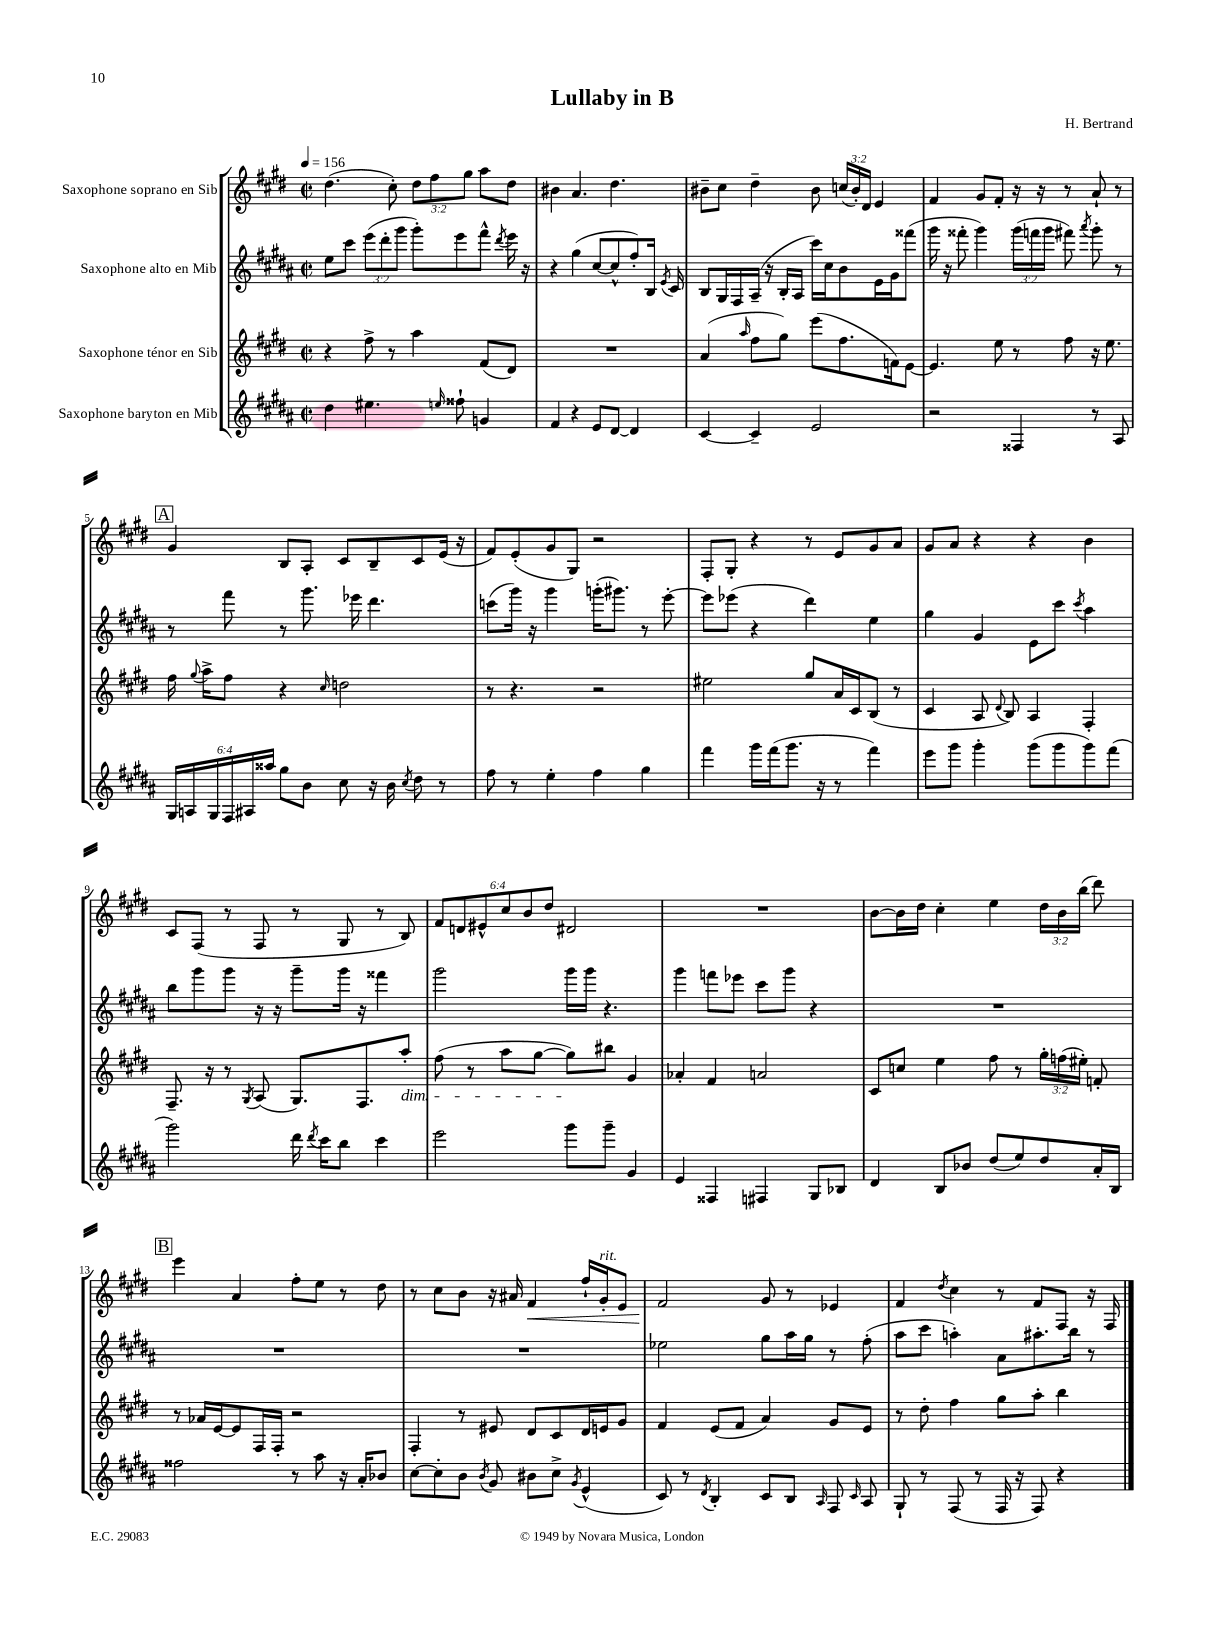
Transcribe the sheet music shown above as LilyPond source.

\header { title = "Lullaby in B" composer = "H. Bertrand" }
<<
\new StaffGroup <<
\new Staff = "s0" \with { instrumentName = "Saxophone soprano en Sib" } {
    \clef treble \key e \major \defaultTimeSignature \time 2/2 \override Staff.TupletNumber.text = #tuplet-number::calc-fraction-text \tempo 4 = 156
    \autoBeamOff dis''4.( cis''8-.) \tuplet 3/2 { dis''8[ fis''8 gis''8] } a''8[ dis''8] |
    bis'4 a'4. dis''4. |
    bis'8[-- cis''8] dis''4-- bis'8 \tuplet 3/2 { c''16[( bis'16-.) dis'16] } e'4 |
    fis'4 gis'8[ fis'8]-. r16 r16 r8 a'8-! r8 |
    \mark \markup { \box "A" } gis'4 b8[ a8]-. cis'8[ b8-- cis'8 e'16]( r16 |
    fis'8[) e'8-.( gis'8 gis8]) r2 |
    fis8[-. gis8]-. r4 r8 e'8[ gis'8 a'8] |
    gis'8[ a'8] r4 r4 b'4 |
    cis'8[ fis8]( r8 fis8 r8 gis8 r8 b8) |
    \tuplet 6/4 { fis'8[ d'8 eis'8-^ cis''8 b'8 dis''8] } dis'2 |
    R1 |
    b'8[~ b'16 dis''16] cis''4-. e''4 \tuplet 3/2 { dis''16[ b'16 b''16]( } dis'''8) |
    \mark \markup { \box "B" } e'''4 a'4 fis''8[-. e''8] r8 dis''8 |
    r8 cis''8[ b'8] r16 ais'16 fis'4\< fis''16[-! gis'16-.^\markup { \italic "rit." } e'8] |
    fis'2\! gis'8 r8 ees'4 |
    fis'4 \acciaccatura { dis''8 } cis''4 r8 fis'8[ fis8] r16 fis16 \bar "|." |
}
\new Staff = "s1" \with { instrumentName = "Saxophone alto en Mib" } {
    \clef treble \key b \major \defaultTimeSignature \time 2/2 \override Staff.TupletNumber.text = #tuplet-number::calc-fraction-text
    \autoBeamOff e''8[ cis'''8] \tuplet 3/2 { e'''8[( dis'''8-. gis'''8] } gis'''8[-.) e'''8 fis'''8]-^ \acciaccatura { dis'''8 } e'''16 r16 |
    r4 gis''4( cis''8[~ cis''8-^ fis''8-.) b16] \acciaccatura { e'8 } cis'16 |
    b8[ gis16 fis16 ais16]--( r16 b16[-. ais16] cis'''16[) cis''16 b'8 e'16 gis'16 fisis'''8]( |
    gis'''16 r16 fisis'''8-. gis'''4) \tuplet 3/2 { gis'''16[( f'''16 gis'''16] } fis'''8) \acciaccatura { ais'''8 } gis'''8-. r8 |
    \mark \markup { \box "A" } r8 fis'''8 r8 gis'''8. ees'''16 dis'''4. |
    c'''8[( gis'''16]) r16 gis'''4 g'''16[-.( gis'''8.]) r8 e'''8~-. |
    e'''8[ ees'''8]( r4 dis'''4) e''4 |
    gis''4 gis'4 e'8[ cis'''8] \acciaccatura { cis'''8 } ais''4 |
    b''8[ gis'''8 gis'''8] r16 r16 gis'''8[-- gis'''16] r16 fisis'''4 |
    gis'''2 gis'''16[ gis'''16] r4. |
    gis'''4 f'''8[ ees'''8] cis'''8[ gis'''8] r4 |
    R1 |
    \mark \markup { \box "B" } R1 |
    R1 |
    ees''2 gis''8[ ais''16 gis''16] r8 fis''8-.( |
    ais''8[ cis'''8] a''4-.) ais'8[ ais''8.-. b''16] r8 \bar "|." |
}
\new Staff = "s2" \with { instrumentName = "Saxophone ténor en Sib" } {
    \clef treble \key e \major \defaultTimeSignature \time 2/2 \override Staff.TupletNumber.text = #tuplet-number::calc-fraction-text
    \autoBeamOff r4 fis''8-> r8 a''4 fis'8[( dis'8]) |
    R1 |
    a'4( \grace { a''16 } fis''8[ gis''8]) e'''8[( fis''8. f'16) e'8]~ |
    e'4. e''8 r8 fis''8 r16 e''8. |
    \mark \markup { \box "A" } fis''16 \appoggiatura { gis''8 } a''16[-> fis''8] r4 \grace { cis''16 } d''2 |
    r8 r4. r2 |
    eis''2 gis''8[ a'16 cis'16 b8]( r8 |
    cis'4 a8 \appoggiatura { dis'8 } b8) a4 fis4-. |
    fis8.-- r16 r8 \acciaccatura { gis8 } a8( gis8.[) fis8. a''8]-.\dim |
    fis''8( r8 a''8[ gis''8]~ gis''8[\!) bis''8] gis'4 |
    aes'4-. fis'4 a'2 |
    cis'8[ c''8] e''4 fis''8 r8 \tuplet 3/2 { gis''16[-. f''16( eis''16]-.) } f'8-. |
    \mark \markup { \box "B" } r8 aes'16[ e'16~ e'8 fis16 fis16]-. r2 |
    fis4-. r8 eis'8 dis'8[ cis'8 dis'16 e'16 gis'8] |
    fis'4 e'8[( fis'8] a'4) gis'8[ e'8] |
    r8 dis''8-. fis''4 gis''8[ a''8]-. b''4 \bar "|." |
}
\new Staff = "s3" \with { instrumentName = "Saxophone baryton en Mib" } {
    \clef treble \key b \major \defaultTimeSignature \time 2/2 \override Staff.TupletNumber.text = #tuplet-number::calc-fraction-text
    \autoBeamOff dis''4 eis''4. \grace { e''16 } fisis''8-! g'4 |
    fis'4 r4 e'8[ dis'8]~ dis'4 |
    cis'4~ cis'4-- e'2 |
    r2 fisis4 r8 ais8 |
    \mark \markup { \box "A" } \tuplet 6/4 { gis16[ a16 gis16 fis16 ais16 aisis''16] } gis''8[ b'8] cis''8 r16 b'16 \acciaccatura { cis''8 } dis''8 r8 |
    fis''8 r8 e''4-. fis''4 gis''4 |
    fis'''4 gis'''16[ fis'''16( gis'''8.] r16 r8 fis'''4) |
    e'''8[ gis'''8] gis'''4-. gis'''8[( gis'''8 gis'''8) fis'''8]( |
    gis'''2) dis'''16 \acciaccatura { dis'''8 } cis'''16[ b''8] cis'''4 |
    e'''2 gis'''8[ gis'''8]-- gis'4 |
    e'4 fisis4 fis4 gis8[ bes8] |
    dis'4 b8[ bes'8] dis''8[( e''8) dis''8 ais'16-. b16] |
    \mark \markup { \box "B" } fisis''2 r8 ais''8 r16 ais'16[-. bes'8] |
    cis''8[~ cis''8-. b'8] \acciaccatura { b'8 } gis'8 bis'8[ cis''8]-> \acciaccatura { gis'8 } e'4-^( |
    cis'8) r8 \acciaccatura { dis'8 } b4-. cis'8[ b8] \grace { ais16 } fis8 \grace { cis'16 } ais8 |
    gis8-! r8 fis8( r8 fis16 r16 fis8) r4 \bar "|." |
}
>>
>>
